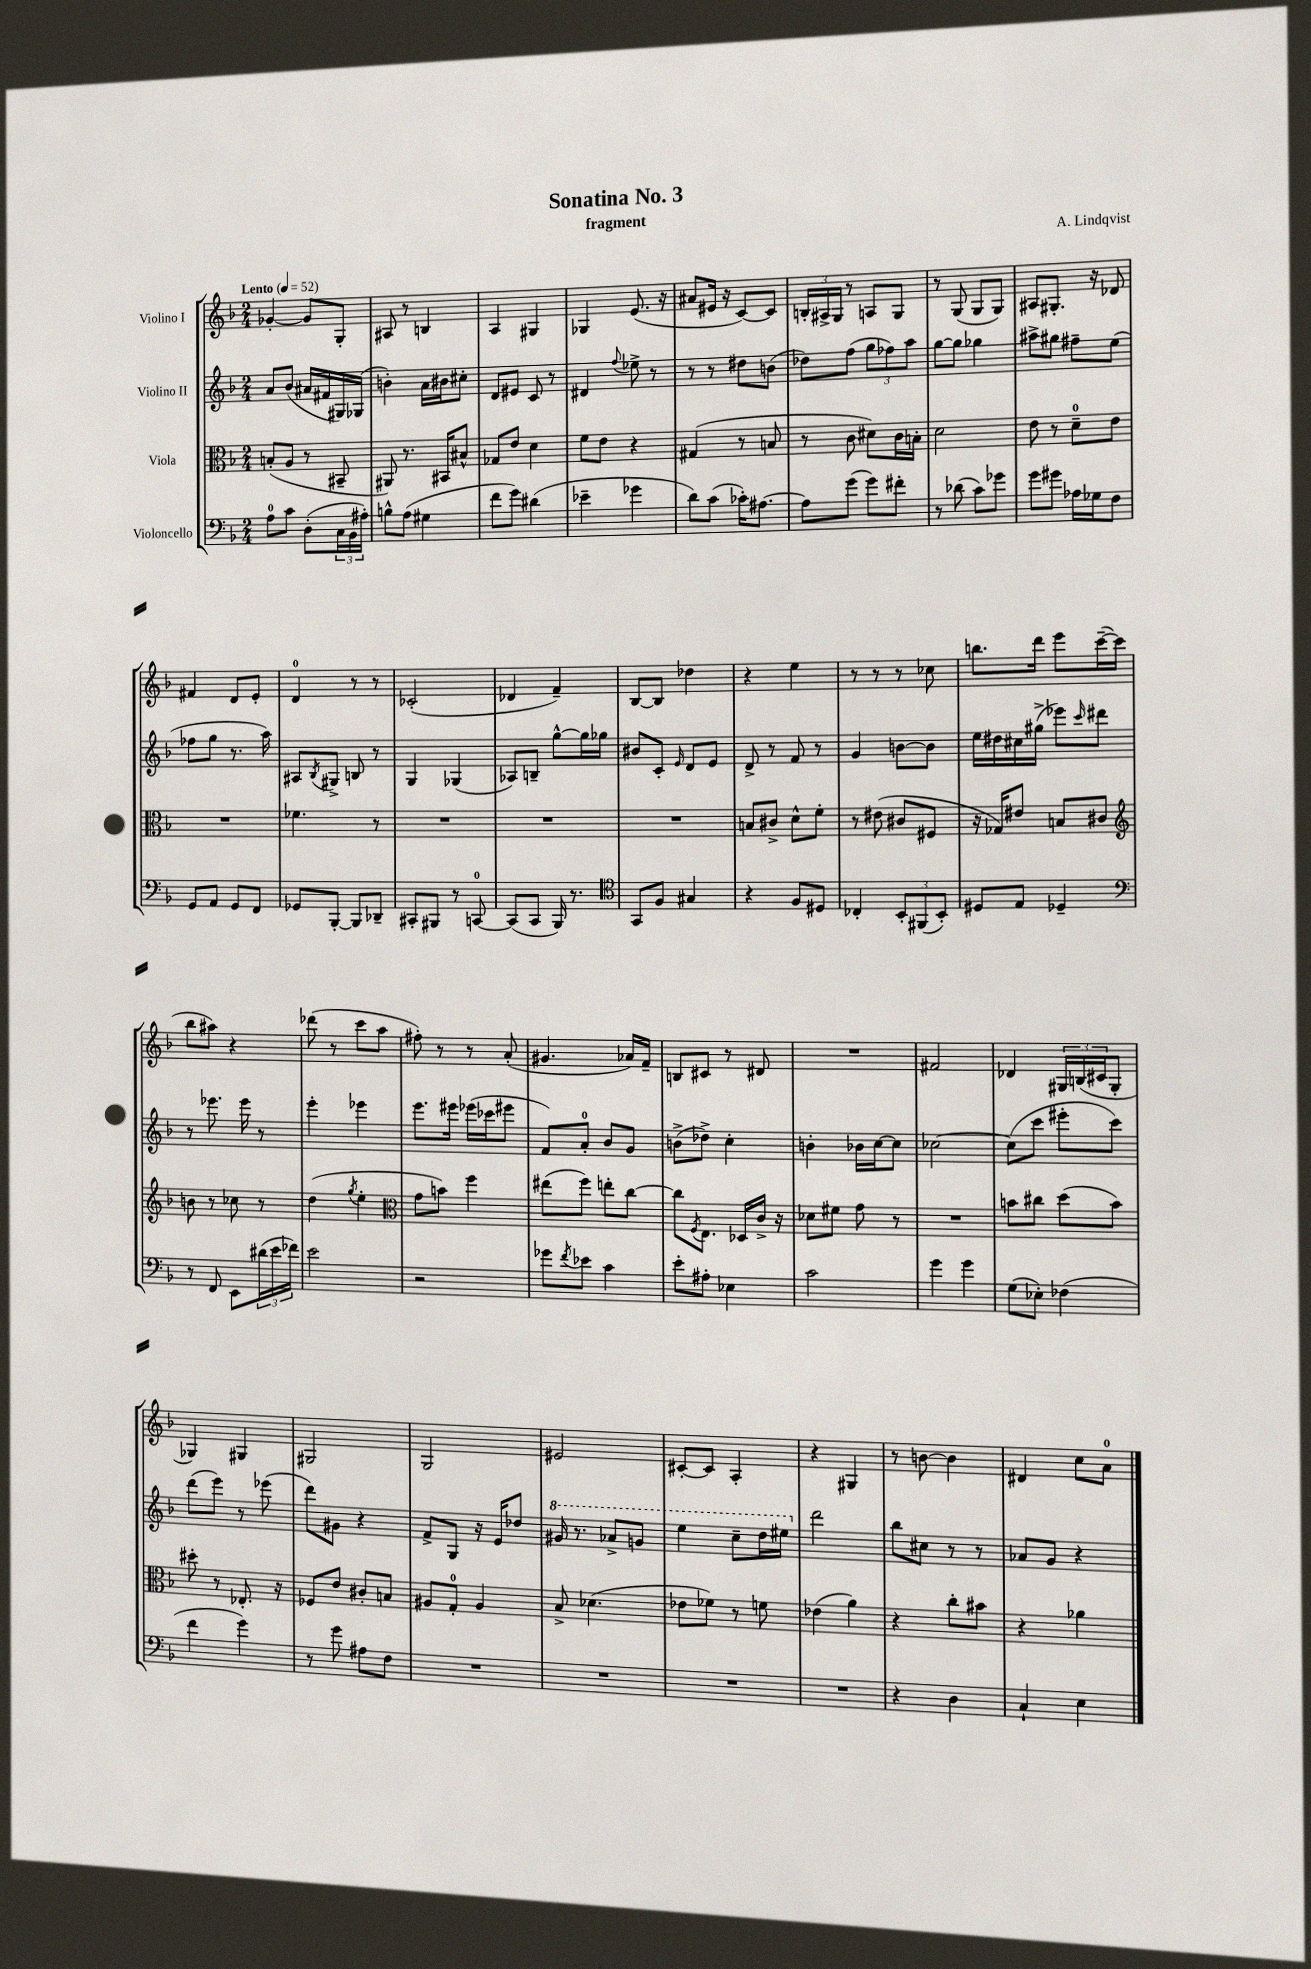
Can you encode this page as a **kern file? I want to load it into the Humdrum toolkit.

**kern	**kern	**kern	**kern
*part4	*part3	*part2	*part1
*staff4	*staff3	*staff2	*staff1
*I"Violoncello	*I"Viola	*I"Violino II	*I"Violino I
*clefF4	*clefC3	*clefG2	*clefG2
*k[b-]	*k[b-]	*k[b-]	*k[b-]
*M2/4	*M2/4	*M2/4	*M2/4
*MM52	*MM52	*MM52	*MM52
=1	=1	=1	=1
!	!	!	!LO:TX:a:B:t=Lento
8A\L	(8Bn'/L	8a/L	[4g-X'/
8c\J	8A/J	(8b-/J	.
(8D'\L	8r	16a#X/LL	8g-/L]
.	.	16f#X/	.
24C\L	8BB#X~/	16G#X/)	8G'/J
24BB-\	.	.	.
.	.	(16G-X/JJ	.
24A#X'\JJ)	.	.	.
=2	=2	=2	=2
8Bn^^\L	8AA#X/)	4bn'\)	8A#X/
(8A\J	8.r	.	8r
4G#X\	.	16a\LL	4Bn/
.	16BB#X/KL	16b#X\J	.
.	8B#X^^/J	8cc#X'\J	.
=3	=3	=3	=3
8f\L	8G-X/L	8d/L	4A/
8g\J)	8e/J	8e#X/J	.
(4d#X\	4d\	8c/	4G#X/
.	.	8r	.
=4	=4	=4	=4
4e-X~\	8f\L	4d#X/	4G-X/
.	8e\J	.	.
.	.	8qqff/	.
4g-X\	4r	8ee-X^\	(8.e/
.	.	8r	.
.	.	.	16r
=5	=5	=5	=5
8d\L)	(4G#X/	8r	8a#X/L
(8c\J	.	8r	16e#X/Jk
.	.	.	16r
16c-X'\KL)	8r	8dd#X\L	[8c/L)
[8.A#X\J	.	.	.
.	8Bn/	(8bn\J	8c/J]
=6	=6	=6	=6
8A#\L]	8r	8dd-X\L)	24Bn'/LL
.	.	.	24A#X^/
.	.	.	24G/JJ
(8g\J	8c\	(8ff\J	8r
8g\L)	8d#X\L)	12gg\L	8An/L
.	.	12ff-X\)	.
8f#X'\J	16c\L	.	8G/J
.	.	12aa\J	.
.	16Bn'\JJ	.	.
=7	=7	=7	=7
8r	2d\	[8gg\L	8r
(8d-X\	.	8gg\J]	(8G/
8c\L)	.	4gg-X\	8G/L
8g-X\J	.	.	8G/J)
=8	=8	=8	=8
8g\L	8e\	8aa#X^\L	8A#X/L
8g#X\J	8r	8gg#X\J	8.G#X'/J
16A-X\LL	8d~\L	8ff#X~\L	.
16G-X\J	.	.	16r
8F\J	8e\J	(8ee\J	8d-X/
!!LO:LB:g=z
=9	=9	=9	=9
8GG/L	2r	8ff-X\L	4f#X/
8AA/J	.	8gg\J	.
8GG/L	.	8.r	8d/L
8FF/J	.	.	8e'/J
.	.	16aa\)	.
=10	=10	=10	=10
8GG-X/L	4.f-X\	8A#X/L	4d/
.	.	8qB-/	.
[8BBB-'/J	.	8G#X^/J	.
8BBB-/L]	.	8Bn/	8r
8DD-X~/J	8r	8r	8r
=11	=11	=11	=11
8CC#X'/L	2r	4G/	(2c-X'/
8BBB#X/J	.	.	.
8r	.	(4G-X/	.
[8CCn/	.	.	.
=12	=12	=12	=12
(8CC/L]	2r	8A-X/L)	4d-X/
8CC/J	.	8Bn~/J	.
16BBB-/)	.	[8gg^^\L	4f~/)
8.r	.	.	.
.	.	16gg\L]	.
.	.	16gg-X\JJ	.
=13	=13	=13	=13
*clefC4	*	*	*
8GG/L	2r	8b#X/L	[8B-/L
8F/J	.	8c'/J	8B-/J]
.	.	16qqe/	.
4G#X/	.	8d/L	4dd-X\
.	.	8e/J	.
=14	=14	=14	=14
4r	8Bn/L	8d^/	4r
.	8c#X^/J	8r	.
8F/L	8d^^\L	8f/	4ee\
8D#X/J	8f'\J	8r	.
=15	=15	=15	=15
4C-X'/	8r	4g/	8r
.	(8e#X\	.	8r
12BB-'/L	8c#X/L	[8bn\L	8r
(12FF#X/	.	.	.
.	8F#X/J	8b\J]	8cc-X\
12BB-'/J)	.	.	.
=16	=16	=16	=16
8D#X/L	16r	16ee\LL	8.bbn\L
.	16G-X/KL)	16dd#X\	.
8E/J	8e#X/J	16cc#X\	.
.	.	(16gg#X^\JJ	16ddd\Jk
4D-X~/	8Bn/L	8eee-X\L)	8eee\L
.	.	16qqccc/	.
.	8c#X/J	8ddd#X\J	([16ccc~\L
.	.	.	16ccc\JJ]
!!LO:LB:g=z
=17	=17	=17	=17
*clefF4	*clefG2	*	*
8r	8bn\	8r	8bb-\L
8FF/	8r	8.eee-X\	8aa#X\J)
8EE\L	8cc-X\	.	4r
.	.	16eee-\	.
(24d#X\L	8r	8r	.
24e\	.	.	.
24f-X\JJ)	.	.	.
=18	=18	=18	=18
2e\	(4dd\	4eee'\	(8ddd-X\
.	.	.	8r
.	8qgg/	.	.
.	4ee'\	4eee-X\	8ccc\L
.	.	.	8aa\J
=19	=19	=19	=19
*	*clefC3	*	*
2r	8g\L	8.eee\L	8ff#X'\)
.	8bn\J)	.	8r
.	.	16eee#X\Jk	.
.	4ff\	(16eee-X\LL	8r
.	.	16ccc-X\J	.
.	.	8eee#X\J	(8a'/
=20	=20	=20	=20
8g-X\L	(8ee#X\L	8f/L)	4.g#X/
8qf/	.	.	.
8e-X\J	8ff\J)	8a'/J	.
4c\	8een'\L	8b-/L	.
.	[8cc\J	8g/J	16a-X/LL)
.	.	.	16f~/JJ
=21	=21	=21	=21
8e'\L	8cc\L]	(8bn^\L	8Bn/L
.	8qF/	.	.
8A#X'\J	8.E\J	8dd-X^\J)	8c#X/J
4E-X\	.	4cc'\	8r
.	16D-X/LL	.	.
.	16c^/JJ	.	8d#X/
.	16r	.	.
=22	=22	=22	=22
2c\	8d-X\L	4bn'\	2r
.	8f#X\J	.	.
.	8g\	16b-X\LL	.
.	.	[16cc\J	.
.	8r	8cc\J]	.
=23	=23	=23	=23
4g\	2r	[2cc-X\	2f#X/
4g\	.	.	.
=24	=24	=24	=24
(8G\L	8bn\L	(8cc-\L]	4d-X/
8E-X'\J)	8cc#X\J	8ccc\J	.
(4F-X\	(8dd\L	8eee#X'\L	24G#X/LL
.	.	.	(24Bn/
.	.	.	24c#X/J
.	8b\J)	8ccc\J)	8G#'/J
!!LO:LB:g=z
=25	=25	=25	=25
4f\	8dd#X'\	(8ddd\L	4G-X/)
.	8r	8eee\J)	.
4g\)	8.E-X'/	8r	4G#X/
.	.	(8eee-X\	.
.	16r	.	.
=26	=26	=26	=26
8r	8F-X/L	8ddd\L)	2G#X/
8g\	8e/J	8g#X\J	.
8A#X\L	8c#X'/L	4r	.
8F\J	8Bn/J	.	.
=27	=27	=27	=27
2r	8A#X/L	8f^/L	2G/
.	8G'/J	8G/J	.
.	4A#/	16r	.
.	.	16e/KL	.
.	.	8dd-X/J	.
=28	=28	=28	=28
*	*	*8va	*
2r	8B-^/	16gg#X/	2e#X/
.	.	8.r	.
.	(4.d-X\	.	.
.	.	8aa-X^/L	.
.	.	8ggn/J	.
=29	=29	=29	=29
2r	8e-X\L	4eee\	[8c#X'/L
.	8f-X\J)	.	8c#/J]
.	8r	8ccc~\L	4A'/
.	8fn\	16ddd\L	.
.	.	16eee#X\JJ	.
=30	=30	=30	=30
*	*	*X8va	*
2r	(4e-X\	2ddd\	4r
.	4a\)	.	4G#X/
=31	=31	=31	=31
4r	4r	8bb-\L	8r
.	.	8cc#X\J	[8bn\
4D\	8cc'\L	8r	4b\]
.	8b#X\J	8r	.
=32	=32	=32	=32
4C`/	4r	8a-X/L	4d#X/
.	.	8g/J	.
4E\	4a-X\	4r	8cc\L
.	.	.	8a\J
==	==	==	==
*-	*-	*-	*-
